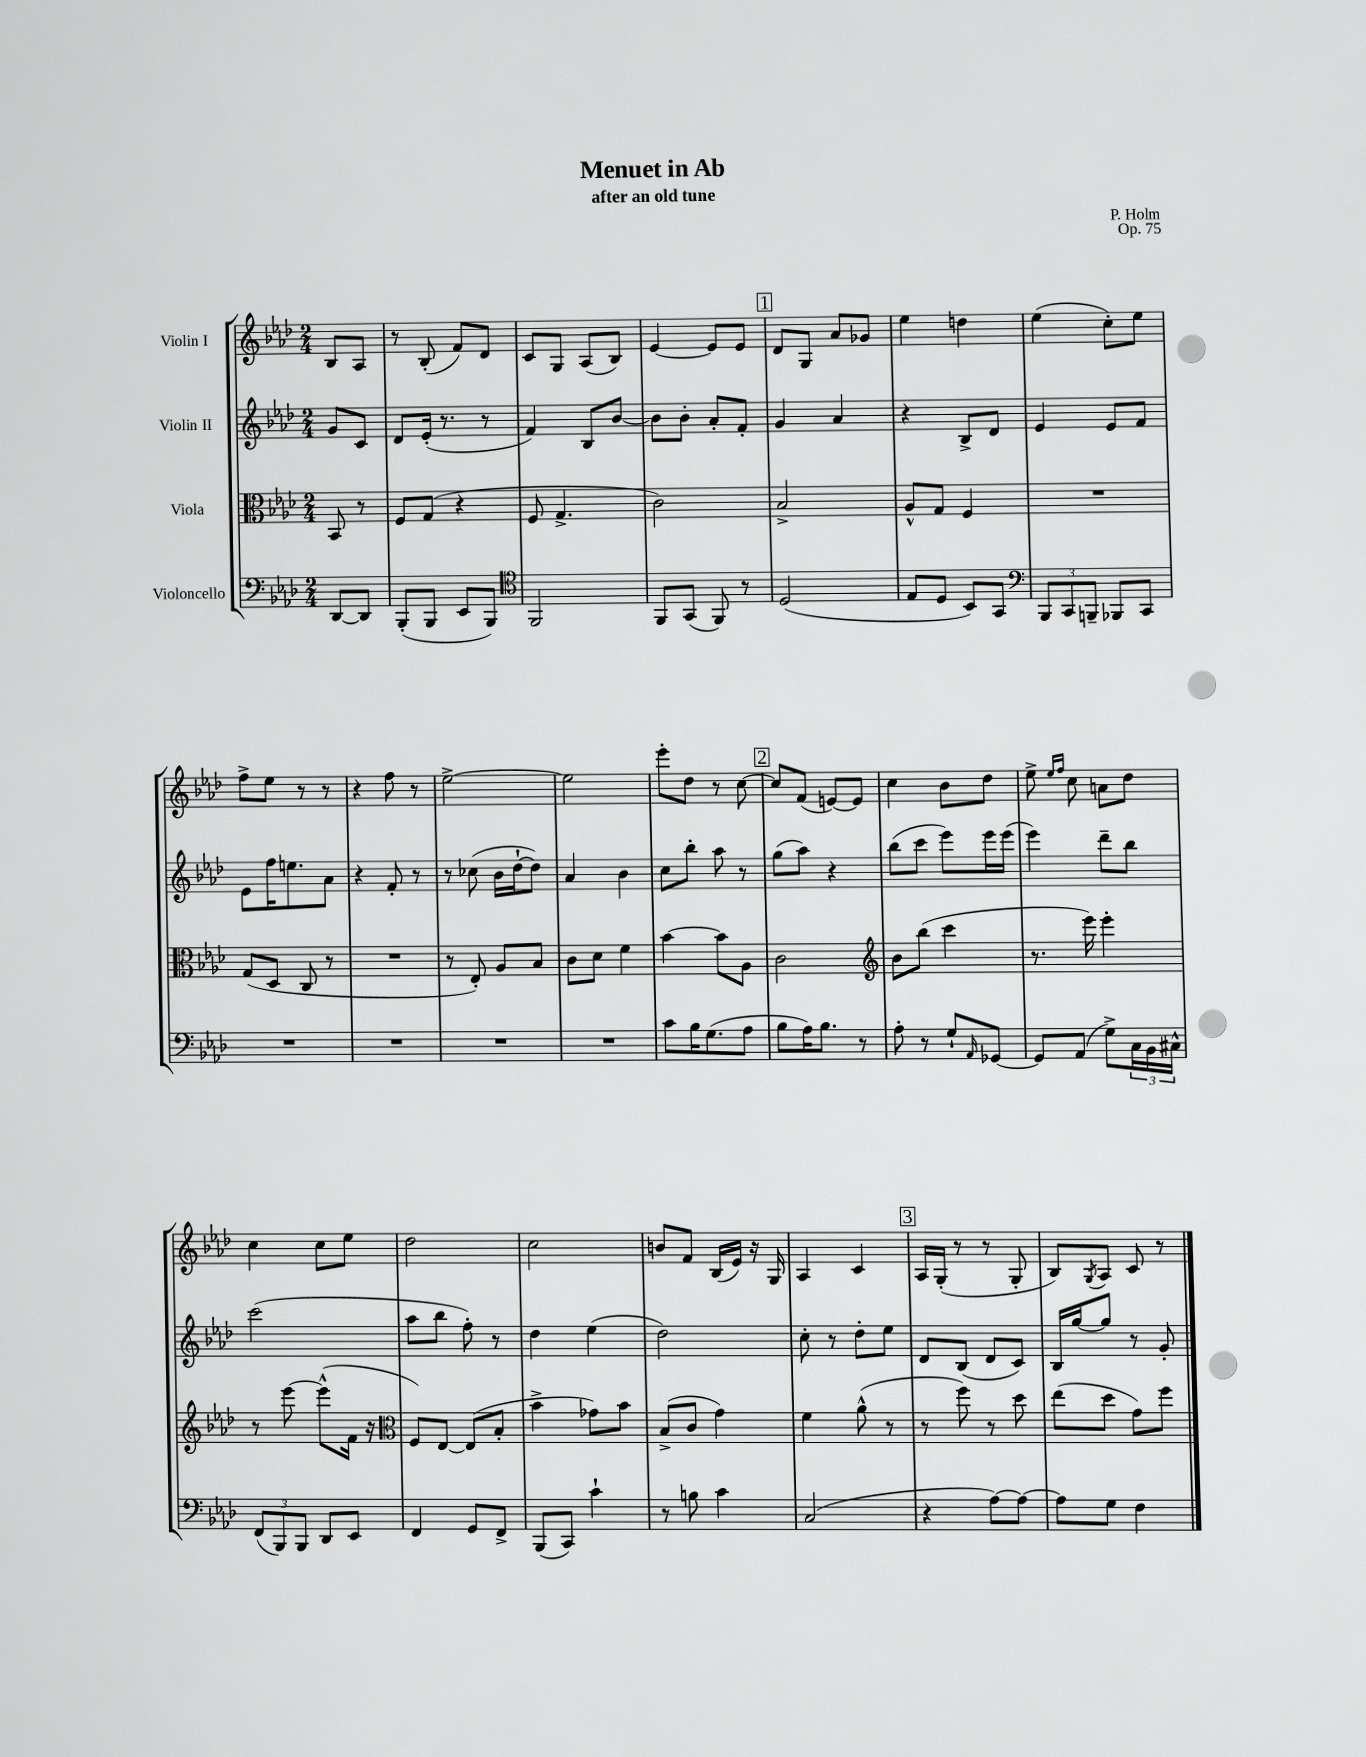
\header { title = "Menuet in Ab" composer = "P. Holm" subtitle = "after an old tune" opus = "Op. 75" }
<<
\new StaffGroup <<
\new Staff = "s0" \with { instrumentName = "Violin I" } {
    \clef treble \key aes \major \numericTimeSignature \time 2/4 \partial 4
    bes8 aes8 |
    r8 bes8-.( f'8) des'8 |
    c'8 g8 aes8( bes8) |
    ees'4~ ees'8 ees'8 |
    \mark \markup { \box "1" } des'8 g8 aes'8 ges'8 |
    ees''4 d''4 |
    ees''4( c''8-.) ees''8 |
    f''8-> ees''8 r8 r8 |
    r4 f''8 r8 |
    ees''2~-> |
    ees''2 |
    ees'''8-. des''8 r8 c''8~ |
    \mark \markup { \box "2" } c''8 f'8( e'8~) e'8 |
    c''4 bes'8 des''8 |
    ees''8-> \grace { ees''16 f''16 } c''8 a'8 des''8 |
    c''4 c''8 ees''8 |
    des''2 |
    c''2 |
    b'8 f'8 bes16( ees'16) r16 g16 |
    aes4 c'4 |
    \mark \markup { \box "3" } aes16 g16-.( r8 r8 g8-. |
    bes8) \acciaccatura { g8 } aes8 c'8 r8 \bar "|." |
}
\new Staff = "s1" \with { instrumentName = "Violin II" } {
    \clef treble \key aes \major \numericTimeSignature \time 2/4 \partial 4
    g'8 c'8 |
    des'8 ees'16-.( r8. r8 |
    f'4) bes8 bes'8~ |
    bes'8 bes'8-. aes'8-. f'8-. |
    \mark \markup { \box "1" } g'4 aes'4 |
    r4 bes8-> des'8 |
    ees'4 ees'8 f'8 |
    ees'8 f''16 e''8. aes'8 |
    r4 f'8-. r8 |
    r8 ces''8( bes'16 des''16~-! des''8) |
    aes'4 bes'4 |
    c''8 bes''8-. aes''8 r8 |
    \mark \markup { \box "2" } g''8( aes''8) r4 |
    bes''8( c'''8 ees'''8) ees'''16 ees'''16( |
    ees'''4) des'''8-- bes''8 |
    c'''2( |
    aes''8 bes''8 f''8-.) r8 |
    des''4 ees''4( |
    des''2) |
    c''8-. r8 des''8-. ees''8 |
    \mark \markup { \box "3" } des'8 bes8( des'8 c'8) |
    bes16 g''16~ g''8 r8 g'8-. \bar "|." |
}
\new Staff = "s2" \with { instrumentName = "Viola" } {
    \clef alto \key aes \major \numericTimeSignature \time 2/4 \partial 4
    bes,8 r8 |
    f8 g8( r4 |
    f8 g4.-> |
    c'2) |
    \mark \markup { \box "1" } bes2-> |
    aes8-^ g8 f4 |
    R2 |
    g8( des8 c8 r8 |
    R2 |
    r8 ees8-.) aes8 bes8 |
    c'8 des'8 f'4 |
    bes'4~ bes'8 aes8 |
    \mark \markup { \box "2" } c'2 |
    \clef treble bes'8 bes''8( c'''4 |
    r8. ees'''16) ees'''4-. |
    r8 ees'''8~ ees'''8-^( f'16 r16 |
    \clef alto f8) ees8~ ees8( bes8-. |
    bes'4-> ges'8) bes'8 |
    bes8->( c'8 g'4) |
    f'4 aes'8-^( r8 |
    \mark \markup { \box "3" } r8 f''8) r8 des''8 |
    ees''8( des''8 g'8) f''8 \bar "|." |
}
\new Staff = "s3" \with { instrumentName = "Violoncello" } {
    \clef bass \key aes \major \numericTimeSignature \time 2/4 \partial 4
    des,8~ des,8 |
    bes,,8-.( bes,,8 ees,8 bes,,8) |
    \clef tenor f,2 |
    f,8 g,8( f,8) r8 |
    \mark \markup { \box "1" } des2( |
    ees8 des8 bes,8) g,8 |
    \clef bass \tuplet 3/2 { bes,,8 c,8 b,,8-- } bes,,8 c,8 |
    R2 |
    R2 |
    R2 |
    R2 |
    c'8 bes16 g8.( aes8 |
    \mark \markup { \box "2" } bes8 aes16) bes8. r8 |
    aes8-. r8 g8-! \grace { aes,16 } ges,8~ |
    ges,8 aes,8( g8->) \tuplet 3/2 { c16 bes,16 cis16-^ } |
    \tuplet 3/2 { f,8( bes,,8) bes,,8 } des,8 ees,8 |
    f,4 g,8 f,8-> |
    bes,,8( c,8) c'4-! |
    r8 b8 c'4 |
    c2( |
    \mark \markup { \box "3" } r4 aes8~) aes8~ |
    aes8 g8 f4 \bar "|." |
}
>>
>>
\layout { \context { \Score \remove "Bar_number_engraver" } }
